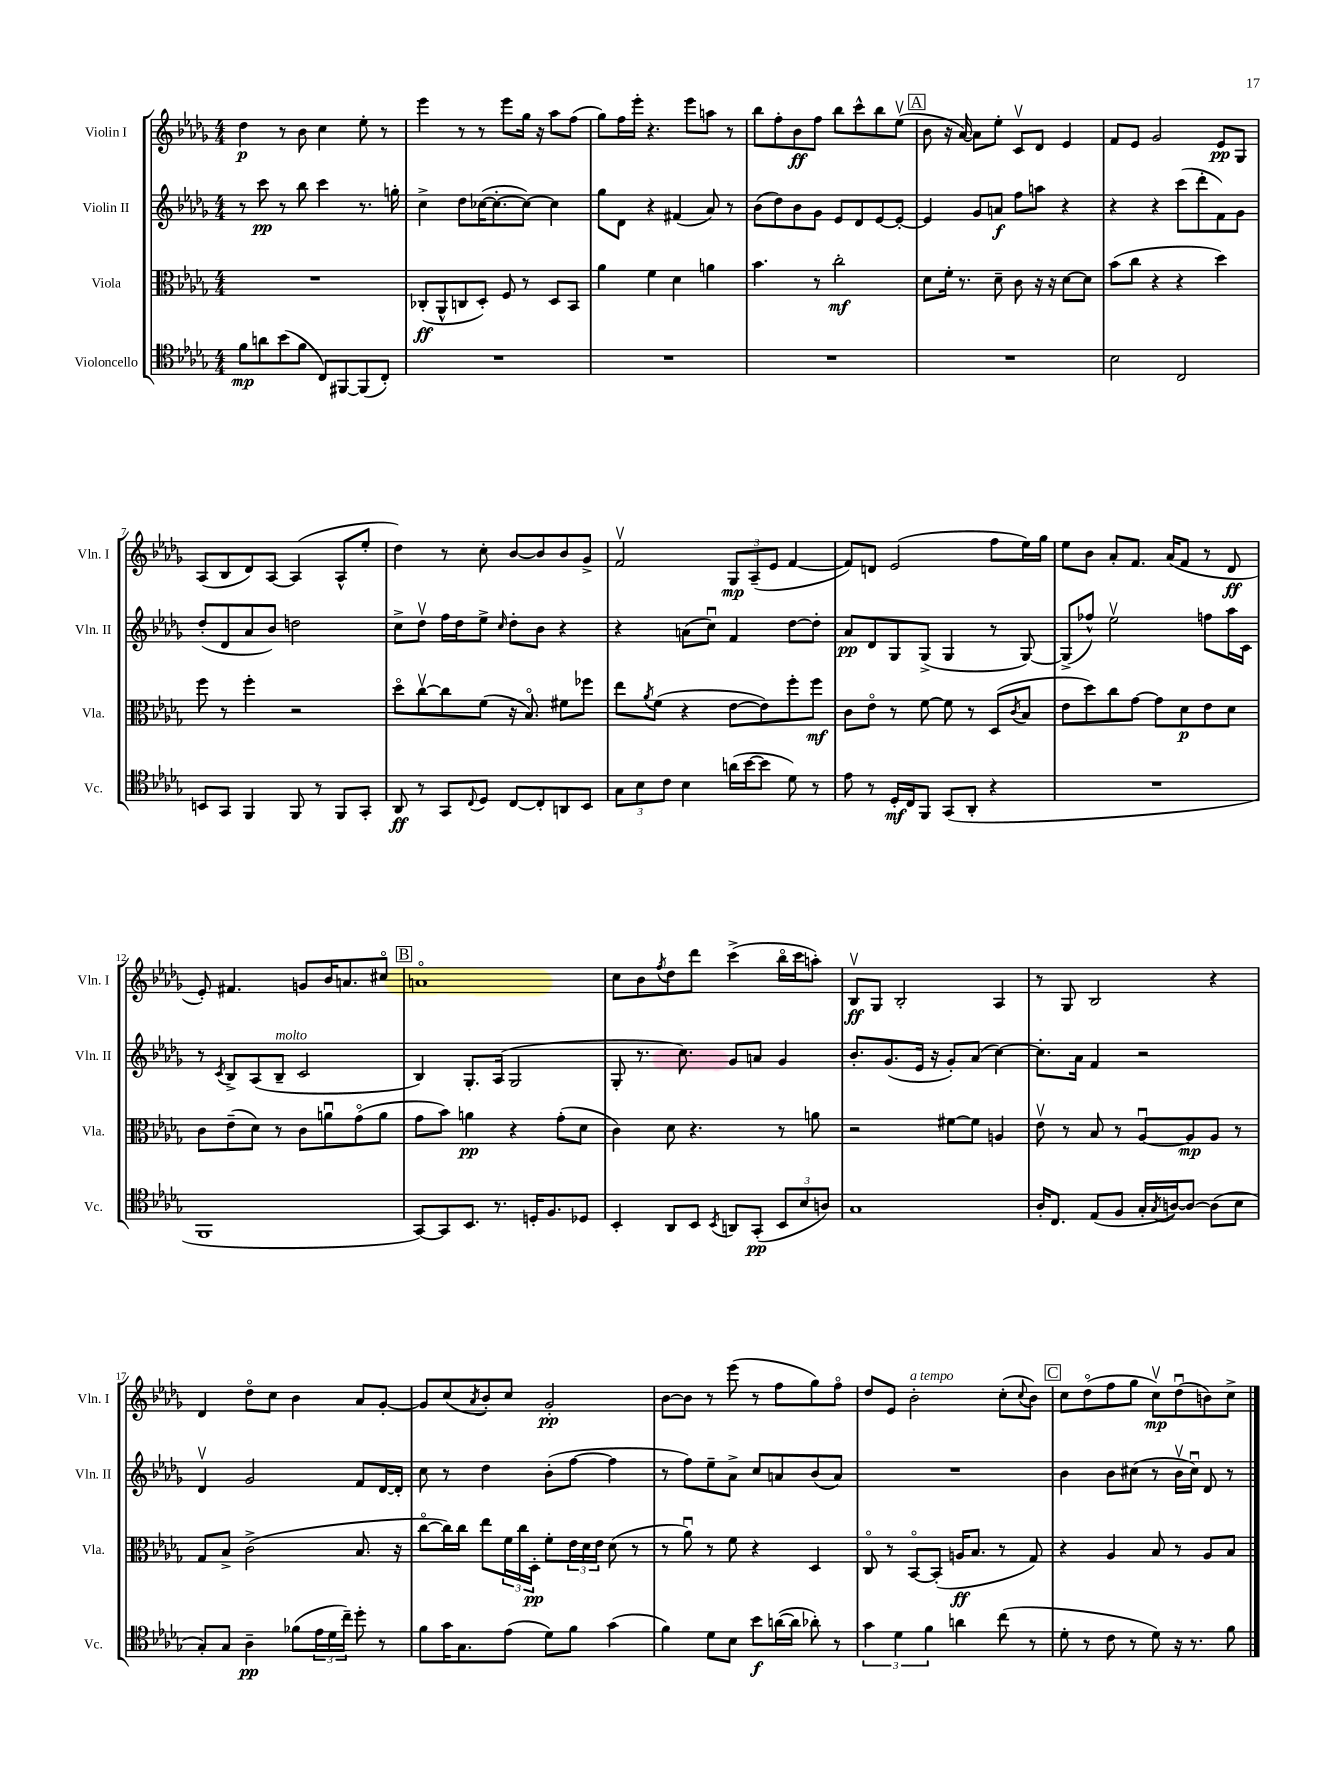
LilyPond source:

<<
\new StaffGroup <<
\new Staff = "s0" \with { instrumentName = "Violin I" shortInstrumentName = "Vln. I" } {
    \clef treble \key des \major \numericTimeSignature \time 4/4
    des''4\p r8 bes'8 c''4 ees''8-. r8 |
    ees'''4 r8 r8 ees'''8 ges''16 r16 aes''8 f''8( |
    ges''8) f''16 ees'''16-. r4. ees'''8 a''8 r8 |
    bes''8 f''8-. bes'8\ff f''8 bes''8 c'''8-^ bes''8 ees''8\upbow( |
    \mark \markup { \box "A" } bes'8 r16 aes'16~) aes'8 ees''8-. c'8\upbow des'8 ees'4 |
    f'8 ees'8 ges'2 ees'8\pp ges8 |
    aes8( bes8 des'8) aes8~ aes4( aes8-^ ees''8-. |
    des''4) r8 c''8-. bes'8~ bes'8 bes'8 ges'8-> |
    f'2\upbow \tuplet 3/2 { ges8\mp aes8--( ees'8 } f'4~ |
    f'8) d'8 ees'2( f''8 ees''16) ges''16 |
    ees''8 bes'8 aes'8-. f'8. aes'16( f'8 r8 des'8\ff |
    ees'8-.) fis'4. g'8 bes'16 a'8. cis''8\flageolet |
    \mark \markup { \box "B" } a'1\flageolet |
    c''8 bes'8 \acciaccatura { f''8 } des''8 des'''8 c'''4->( bes''16\flageolet c'''16 a''8-.) |
    bes8\upbow\ff ges8 bes2-. aes4 |
    r8 ges8 bes2 r4 |
    des'4 des''8\flageolet c''8 bes'4 aes'8 ges'8~-. |
    ges'8 c''8( \acciaccatura { aes'8 } bes'8-.) c''8 ges'2-.\pp |
    bes'8~ bes'8 r8 ees'''8( r8 f''8 ges''8) f''8\flageolet |
    des''8 ees'8 bes'2-.^\markup { \italic "a tempo" } c''8-.( \appoggiatura { c''8 } bes'8) |
    \mark \markup { \box "C" } c''8 des''8\flageolet( f''8 ges''8 c''8\upbow\mp) des''8\downbow( b'8) c''8-> \bar "|." |
}
\new Staff = "s1" \with { instrumentName = "Violin II" shortInstrumentName = "Vln. II" } {
    \clef treble \key des \major \numericTimeSignature \time 4/4
    r8 c'''8\pp r8 bes''8 c'''4 r8. g''16-. |
    c''4-> des''8 ces''16~( ces''8.~-. ces''8~) ces''4 |
    ges''8 des'8 r4 fis'4( aes'8) r8 |
    bes'8( des''8) bes'8 ges'8 ees'8 des'8 ees'8~ ees'8~-. |
    \mark \markup { \box "A" } ees'4 ges'8 a'8\f f''8 a''8 r4 |
    r4 r4 c'''8( des'''8-. f'8) ges'8 |
    des''8-.( des'8 aes'8 bes'8) d''2 |
    c''8-> des''8\upbow f''16 des''16 ees''8-> \grace { c''16 } des''8-. bes'8 r4 |
    r4 a'8( c''8\downbow) f'4 des''8~ des''8-. |
    aes'8\pp des'8 ges8 ges8->( ges4 r8 ges8~) |
    ges8->( fes''8-^) ees''2\upbow f''8 aes''16 c'16 |
    r8 \acciaccatura { c'8 } bes8-> aes8( bes8--^\markup { \italic "molto" } c'2 |
    \mark \markup { \box "B" } bes4) ges8.-. aes16( ges2 |
    ges8-. r8. c''8.) ges'8 a'8 ges'4 |
    bes'8.-. ges'8.( ees'16 r16 ges'8-.) aes'8( c''4~) |
    c''8.-. aes'16 f'4 r2 |
    des'4\upbow ges'2 f'8 des'16~ des'16-. |
    c''8 r8 des''4 bes'8-.( f''8~ f''4 |
    r8 f''8) ees''8-- aes'8-> c''8 a'8 bes'8( a'8) |
    R1 |
    \mark \markup { \box "C" } bes'4 bes'8 cis''8( r8 bes'16\upbow cis''16\downbow) des'8 r8 \bar "|." |
}
\new Staff = "s2" \with { instrumentName = "Viola" shortInstrumentName = "Vla." } {
    \clef alto \key des \major \numericTimeSignature \time 4/4
    R1 |
    ces8-.\ff( aes,8-^ c8 des8-.) f8 r8 des8 bes,8 |
    aes'4 f'4 des'4 a'4 |
    bes'4. r8 c''2-.\mf |
    \mark \markup { \box "A" } des'8 f'16-. r8. des'8-- c'8 r16 r16 des'8~ des'8 |
    bes'8( c''8 r4 r4 des''4) |
    f''8 r8 f''4-. r2 |
    des''8\flageolet c''8~\upbow c''8 f'8( r16 bes8.\flageolet) fis'8 fes''8 |
    ees''8 \acciaccatura { aes'8 } f'8( r4 ees'8~ ees'8) f''8-. f''8\mf |
    c'8 ees'8\flageolet r8 f'8~ f'8 r8 des8( \acciaccatura { c'8 } bes8 |
    ees'8 des''8) c''8 ges'8~ ges'8 des'8\p ees'8 des'8 |
    c'8 ees'8--( des'8) r8 c'8 a'8\downbow ges'8\flageolet( a'8 |
    \mark \markup { \box "B" } ges'8 bes'8) a'4\pp r4 ges'8-.( des'8 |
    c'4) des'8 r4. r8 a'8 |
    r2 fis'8~ fis'8 a4 |
    ees'8\upbow r8 bes8 r8 aes8~\downbow aes8\mp aes8 r8 |
    ges8 bes8-> c'2->( bes8. r16 |
    c''8~\flageolet c''16) c''16 ees''8 \tuplet 3/2 { f'16 c''16 des16-.\pp } f'8-. \tuplet 3/2 { ees'16 des'16 ees'16 } des'8( r8 |
    r8 aes'8\downbow) r8 f'8 r4 des4 |
    c8\flageolet r8 bes,8~\flageolet bes,8-.( a16\ff bes8. r8 ges8) |
    \mark \markup { \box "C" } r4 aes4 bes8 r8 aes8 bes8 \bar "|." |
}
\new Staff = "s3" \with { instrumentName = "Violoncello" shortInstrumentName = "Vc." } {
    \clef tenor \key des \major \numericTimeSignature \time 4/4
    f'8\mp a'8 bes'8( f'8 c8) fis,8~ fis,8( c8-.) |
    R1 |
    R1 |
    R1 |
    \mark \markup { \box "A" } R1 |
    bes2 c2 |
    b,8 ges,8 f,4 f,8 r8 f,8 ges,8-. |
    aes,8\ff r8 ges,8 \appoggiatura { c8 } des8 c8~ c8-. a,8 bes,8 |
    \tuplet 3/2 { ges8 bes8 c'8 } bes4 a'16( bes'16~ bes'8 des'8) r8 |
    ees'8 r8 des16-.\mf c16 f,8 ges,8( aes,8-. r4 |
    R1 |
    f,1 |
    \mark \markup { \box "B" } ges,8~) ges,8 bes,8. r8. d16-. f8. des8 |
    bes,4-. aes,8 bes,8 \acciaccatura { bes,8 } a,8 ges,8-.\pp( \tuplet 3/2 { bes,8 bes8 a8) } |
    ges1 |
    aes16-. c8. ees8( f8 ges16-. \acciaccatura { ges8 } a16~) a8~ a8( bes8 |
    ges8-.) ges8 aes4--\pp fes'8( \tuplet 3/2 { ees'16 des'16 c''16--) } des''8-. r8 |
    f'8 ges'16 ges8. ees'8( des'8) f'8 ges'4( |
    f'4) des'8 bes8 bes'8\f a'16~( a'16 aes'8-.) r8 |
    \tuplet 3/2 { ges'4 des'4 f'4 } a'4 c''8( r8 |
    \mark \markup { \box "C" } des'8-. r8 c'8 r8 des'8) r16 r8. f'8 \bar "|." |
}
>>
>>
